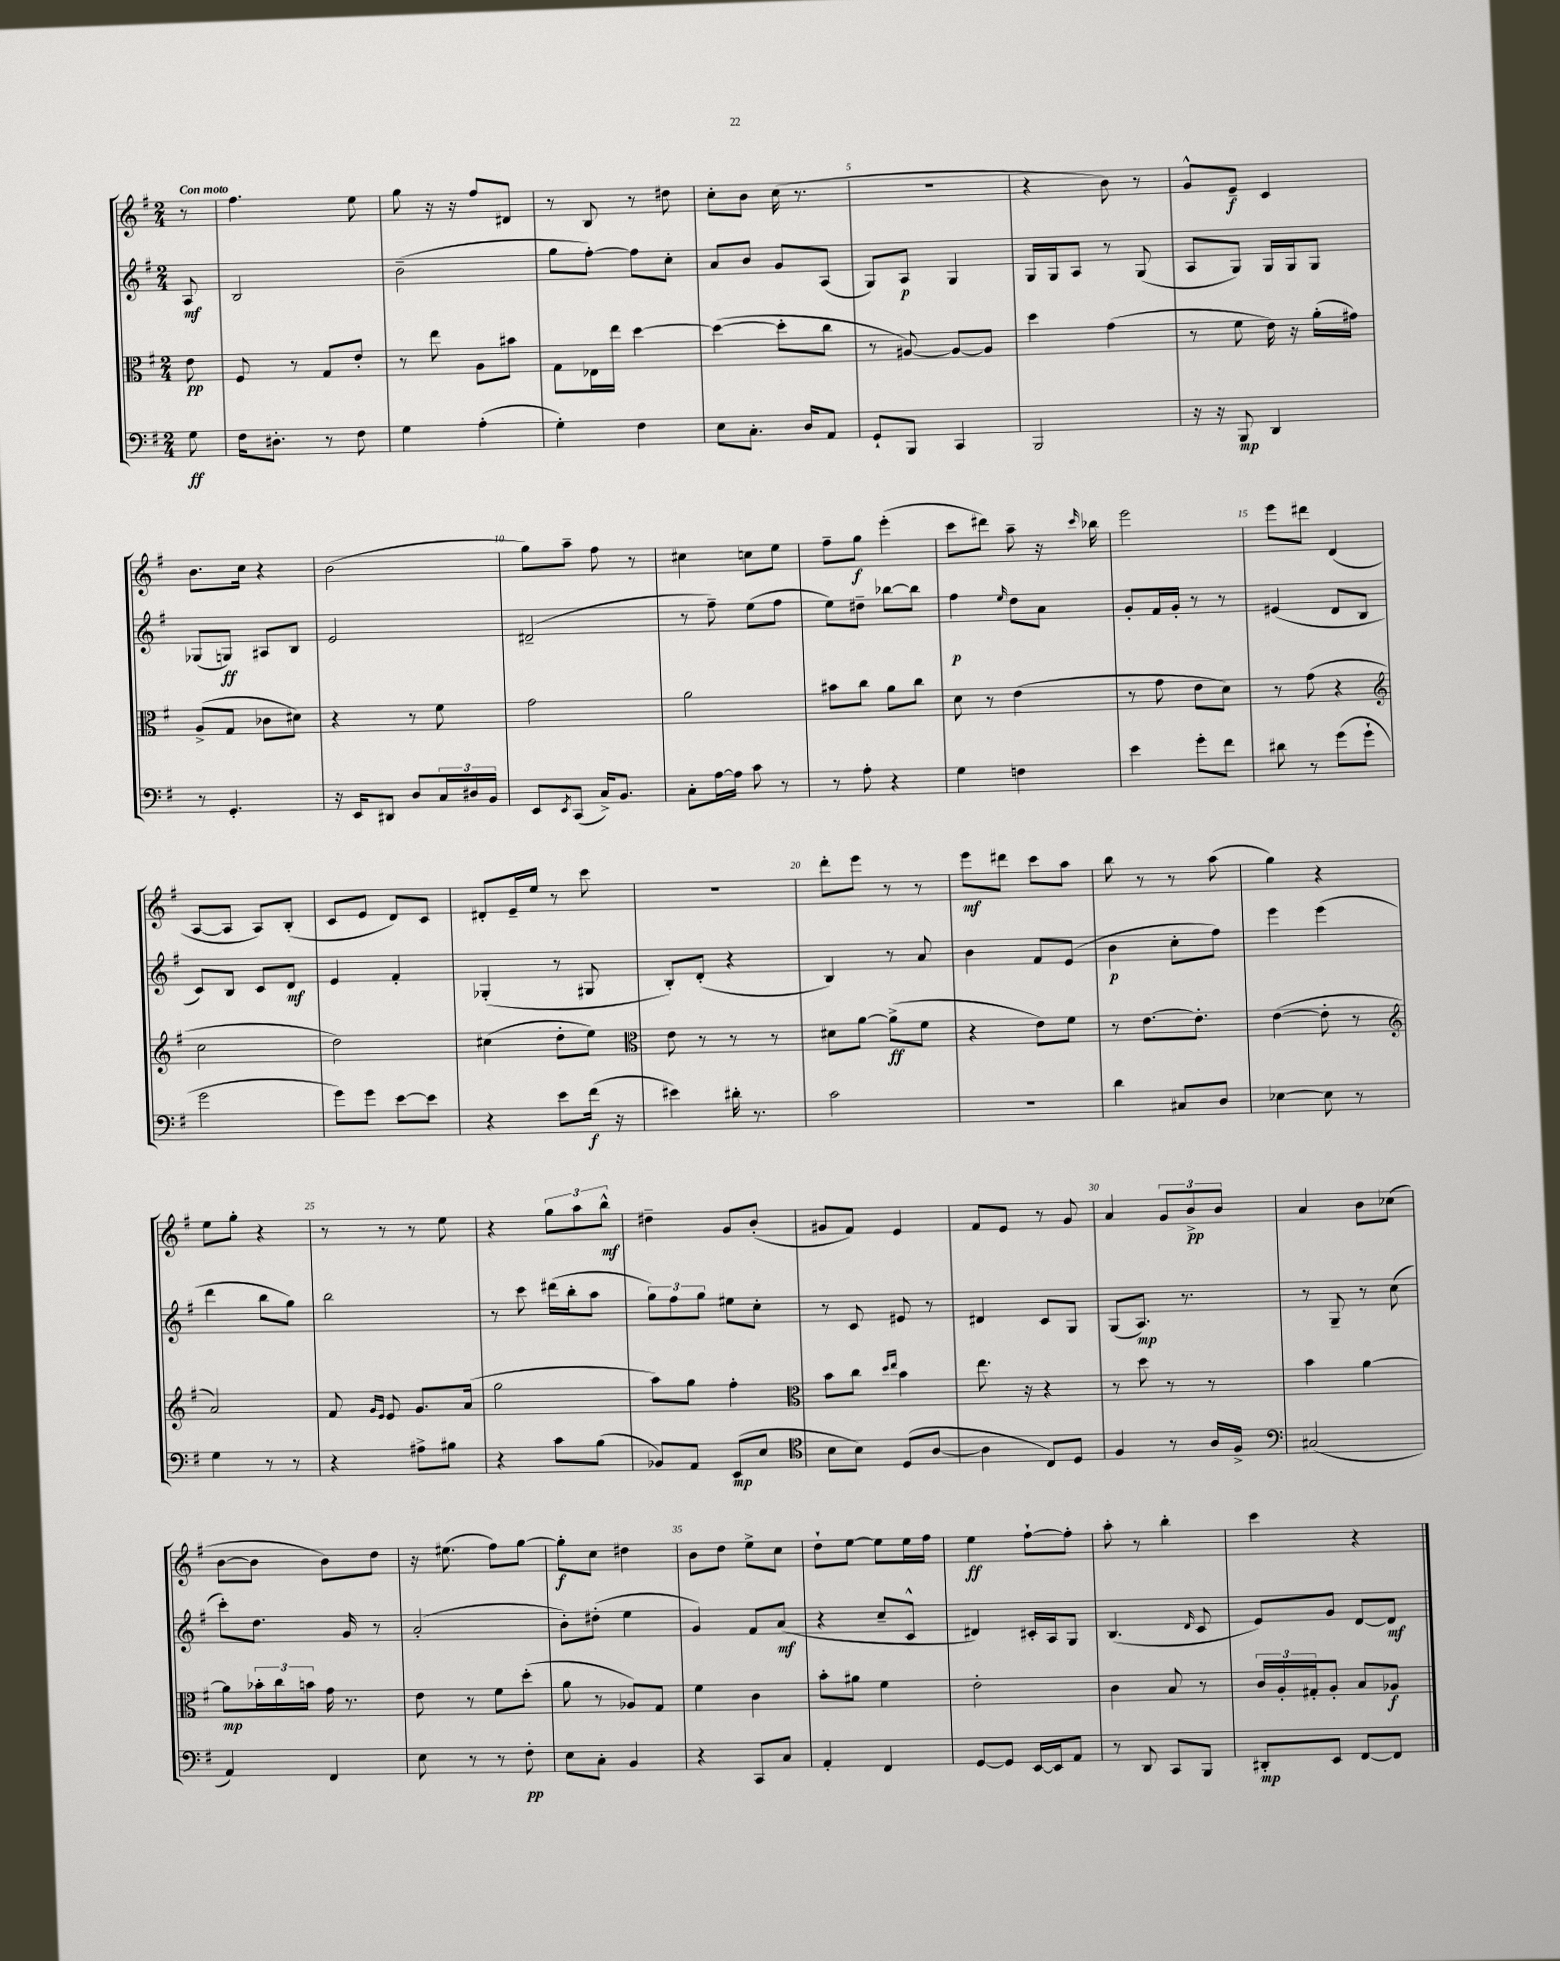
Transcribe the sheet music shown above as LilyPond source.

<<
\new StaffGroup <<
\new Staff = "s0" {
    \clef treble \key g \major \numericTimeSignature \time 2/4 \partial 8 \tempo "Con moto"
    r8 |
    fis''4. e''8 |
    g''8 r16 r16 fis''8 dis'8 |
    r8 b8 r8 dis''8 |
    c''8-. b'8 c''16( r8. |
    R2 |
    r4 b'8) r8 |
    g'8-^ e'8--\f c'4 |
    b'8. c''16 r4 |
    b'2( |
    g''8) a''8-- fis''8 r8 |
    cis''4 c''8 e''8 |
    fis''8-- g''8\f e'''4-.( |
    c'''8 dis'''8) a''8-- r16 \grace { c'''16 } bes''16 |
    e'''2 |
    e'''8 dis'''8 d'4( |
    a8~ a8 a8) b8-.( |
    c'8 e'8 d'8) c'8 |
    dis'8-. e'16-- e''16 r8 c'''8 |
    R2 |
    d'''8-. e'''8 r8 r8 |
    e'''8\mf dis'''8 c'''8 a''8 |
    b''8 r8 r8 a''8( |
    g''4) r4 |
    e''8 g''8-. r4 |
    r8 r8 r8 e''8 |
    r4 \tuplet 3/2 { g''8 a''8 b''8-^\mf } |
    dis''4-- g'8 b'8-.( |
    gis'8 fis'8) e'4 |
    fis'8 e'8 r8 g'8 |
    a'4 \tuplet 3/2 { g'8 b'8->\pp b'8 } |
    a'4 b'8 ces''8( |
    b'8~ b'8 b'8) d''8 |
    r16 eis''8.( fis''8) g''8~ |
    g''8-.\f c''8 dis''4 |
    b'8 d''8 e''8-> c''8 |
    d''8-! e''8~ e''8 e''16 fis''16 |
    e''4\ff fis''8~-! fis''8-. |
    a''8-. r8 b''4-. |
    c'''4 r4 \bar "|." |
}
\new Staff = "s1" {
    \clef treble \key g \major \numericTimeSignature \time 2/4 \partial 8
    a8\mf |
    b2 |
    b'2--( |
    g''8 fis''8~-.) fis''8 c''8-. |
    a'8 b'8 g'8 a8( |
    g8) a8\p g4 |
    g16 g16 a8 r8 g8( |
    a8 g8) g16 g16 g8 |
    ges8( g8\ff) ais8 b8 |
    e'2 |
    dis'2--( |
    r8 fis''8--) e''8( fis''8 |
    e''8) dis''8-- bes''8~ bes''8 |
    fis''4\p \grace { e''16 } d''8 a'8 |
    g'8-. fis'16 g'16-. r8 r8 |
    eis'4( d'8 b8 |
    c'8) b8 c'8 d'8\mf |
    e'4 fis'4-. |
    ges4-.( r8 gis8 |
    b8-.) d'8-.( r4 |
    b4) r8 a'8 |
    b'4 fis'8 e'8( |
    b'4\p c''8-. fis''8) |
    e'''4 e'''4( |
    d'''4 b''8 g''8) |
    b''2 |
    r8 c'''8 dis'''16( b''16-. a''8 |
    \tuplet 3/2 { g''8) fis''8 g''8 } eis''8 c''8-. |
    r8 c'8 eis'8 r8 |
    dis'4 c'8 g8 |
    g8( a8.\mp) r8. |
    r8 g8-- r8 c''8( |
    c'''8-.) d''8. g'16 r8 |
    a'2-.( |
    b'8-.) dis''8-.( e''4 |
    g'4) fis'8 a'8\mf( |
    r4 c''8-- c'8-^ |
    dis'4) cis'16-. a16 g8 |
    b4.( \grace { d'16 } c'8 |
    e'8) g'8 d'8~ d'8\mf \bar "|." |
}
\new Staff = "s2" {
    \clef alto \key g \major \numericTimeSignature \time 2/4 \partial 8
    e'8\pp |
    fis8 r8 g8 e'8-. |
    r8 e''8 a8 bis'8 |
    g8 ees16 e''16 d''4~ |
    d''4~( d''8-. c''8 |
    r8 ais8~) ais8~ ais8 |
    d''4 g'4( |
    r8 fis'8 e'16) r16 a'16-.( gis'16) |
    a8->( g8 ces'8 dis'8) |
    r4 r8 fis'8 |
    g'2 |
    a'2 |
    bis'8 c''8 a'8 c''8 |
    d'8 r8 e'4( |
    r8 g'8 e'8 d'8) |
    r8 g'8( r4 |
    \clef treble c''2 |
    d''2) |
    cis''4( d''8-. e''8) |
    \clef alto e'8 r8 r8 r8 |
    dis'8 a'8~ a'8->\ff( fis'8 |
    r4 e'8) fis'8 |
    r8 e'8.~ e'8.-. |
    e'4~( e'8-. r8 |
    \clef treble a'2) |
    fis'8 \grace { g'16 e'16 } e'8 g'8. a'16( |
    g''2 |
    a''8) g''8 fis''4-. |
    \clef alto b'8 c''8 \grace { d''16 e''16 } b'4 |
    e''8. r16 r4 |
    r8 d''8 r8 r8 |
    b'4 a'4~ |
    a'8\mp \tuplet 3/2 { bes'16-. c''16 b'16 } g'16 r8. |
    e'8 r8 fis'8 d''8-.( |
    a'8 r8 aes8) g8 |
    fis'4 c'4 |
    b'8-. ais'8 fis'4 |
    e'2-. |
    c'4 b8 r8 |
    \tuplet 3/2 { c'16 a16-. gis16-. } a8-. b8 aes8\f \bar "|." |
}
\new Staff = "s3" {
    \clef bass \key g \major \numericTimeSignature \time 2/4 \partial 8
    g8\ff |
    fis16 dis8.-. r8 fis8 |
    g4 a4-.( |
    g4-.) fis4 |
    e8 c8.-. d16 a,8 |
    g,8-! b,,8 c,4 |
    b,,2 |
    r16 r16 b,,8\mp d,4 |
    r8 g,4.-. |
    r16 e,16 dis,8 d8 \tuplet 3/2 { c16 dis16 b,16 } |
    e,8 \acciaccatura { e,8 } c,8( c16->) b,8. |
    c8-. a16~ a16 c'8 r8 |
    r8 a8-. r4 |
    g4 f4 |
    e'4 g'8-. fis'8 |
    dis'8 r8 g'8( g'8-! |
    g'2 |
    g'8) g'8 e'8~ e'8 |
    r4 e'8 fis'16\f( r16 |
    eis'4) dis'16-. r8. |
    c'2 |
    R2 |
    d'4 cis8 d8 |
    ees4~ ees8 r8 |
    g4 r8 r8 |
    r4 ais8-> bis8 |
    r4 c'8 b8( |
    bes,8) a,8 e,8\mp( e8 |
    \clef tenor b8 b8) d8( a8~ |
    a4 c8) d8 |
    fis4 r8 a16 fis16-> |
    \clef bass cis2( |
    a,4) fis,4 |
    e8 r8 r8 fis8-.\pp |
    e8 c8-. b,4 |
    r4 c,8 c8 |
    a,4-. fis,4 |
    g,8~ g,8 e,16~ e,16 a,8 |
    r8 d,8 c,8 b,,8 |
    dis,8-.\mp e,8 fis,8~ fis,8 \bar "|." |
}
>>
>>
\layout { \context { \Score \override BarNumber.break-visibility = ##(#f #t #t) barNumberVisibility = #(every-nth-bar-number-visible 5) } }
